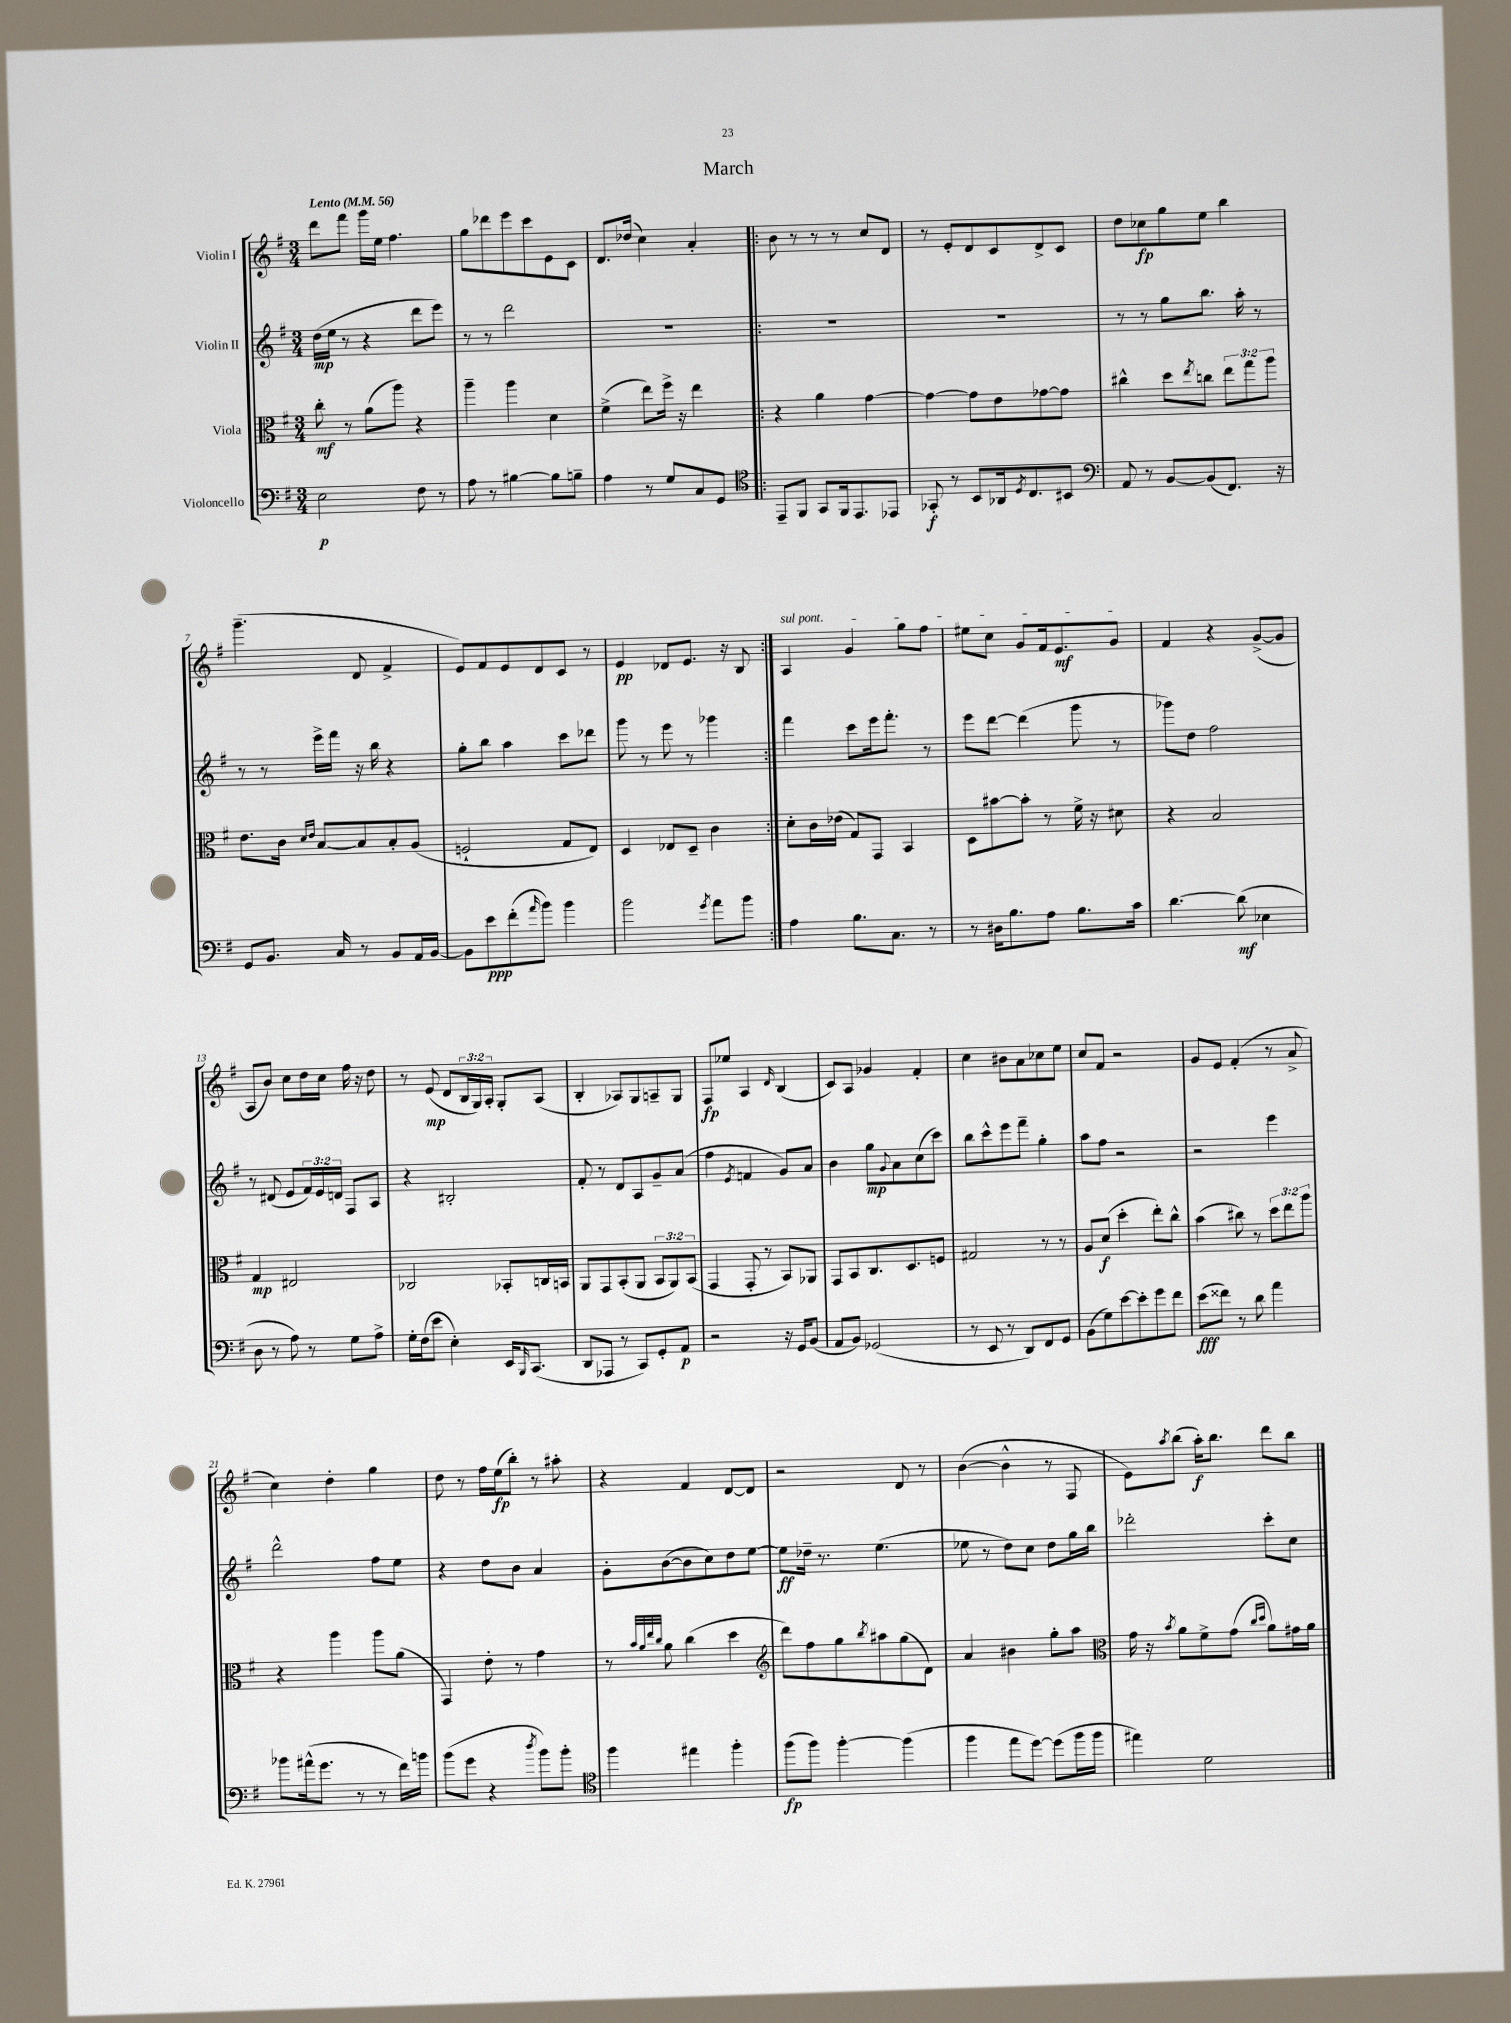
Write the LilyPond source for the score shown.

\header { title = "March" }
<<
\new StaffGroup <<
\new Staff = "s0" \with { instrumentName = "Violin I" } {
    \clef treble \key g \major \numericTimeSignature \time 3/4 \override Staff.TupletNumber.text = #tuplet-number::calc-fraction-text \tempo "Lento" 4 = 56
    d'''8 fis'''8 g'''16 e''16 fis''4. |
    g''8 des'''8 e'''8 c'''8 e'8 c'8 |
    d'8. des''16( c''4) a'4-. |
    \repeat volta 2 { b'8 r8 r8 r8 c''8 d'8 |
    r8 e'8-. d'8 c'8 d'8-> c'8 |
    d''8 ces''8\fp g''8 e''8 b''4 |
    g'''4.--( d'8 fis'4-> |
    e'8) fis'8 e'8 d'8 c'8 r8 |
    e'4\pp des'8 e'8. r16 b8 | }
    \once \override TextSpanner.bound-details.left.text = \markup { \italic "sul pont." } a4\startTextSpan g'4 g''8 fis''8 |
    eis''8 c''8 g'8 fis'16 e'8.\mf g'8\stopTextSpan |
    fis'4 r4 g'8~->( g'8 |
    a8 b'8) c''8 d''16 c''16 fis''16 r16 d''8 |
    r8 e'8\mp( d'8 \tuplet 3/2 { b16 g16) a16-. } g8-. a8( |
    b4-. aes8) g8 a8-- g8 |
    fis8\fp ees''8 a4 \grace { d'16 } b4( |
    c'8) a8 ges'4 fis'4-. |
    c''4 bis'8 a'8 ces''8 e''8 |
    c''8 fis'8 r2 |
    g'8 e'8 fis'4-.( r8 a'8-> |
    c''4) d''4-. g''4 |
    d''8 r8 fis''16 e''16\fp( b''8-.) r8 ais''8-. |
    r4 fis'4 d'8~ d'8 |
    r2 d'8 r8 |
    b'4~( b'4-^ r8 fis8 |
    e'8) \acciaccatura { a''8 } b''8( a''16-.\f) b''8. d'''8 b''8 \bar "|." |
}
\new Staff = "s1" \with { instrumentName = "Violin II" } {
    \clef treble \key g \major \numericTimeSignature \time 3/4 \override Staff.TupletNumber.text = #tuplet-number::calc-fraction-text
    d''16\mp( e''16 r8 r4 d'''8 e'''8) |
    r8 r8 d'''2 |
    R2. |
    \repeat volta 2 { R2. |
    R2. |
    r8 r8 g''8 b''8. a''16-. r8 |
    r8 r8 e'''16-> fis'''16 r16 b''16 r4 |
    g''8-. b''8 a''4 c'''8 des'''8 |
    g'''8 r8 e'''8 r8 ges'''4 | }
    fis'''4 c'''8 e'''16 fis'''8.-. r8 |
    e'''8 d'''8~ d'''4( g'''8 r8 |
    ges'''8) d''8 fis''2 |
    r8 dis'8( e'8 \tuplet 3/2 { fis'16) e'16 d'16 } fis8 a8 |
    r4 bis2-. |
    fis'8-. r8 d'8 a8 g'8-- a'8( |
    fis''4 \acciaccatura { e'8 } f'4 g'8) a'8 |
    b'4 g''8\mp \appoggiatura { g'8 } a'8 c''8( c'''8) |
    b''8 c'''8-^ e'''8 fis'''8-- g''4-. |
    a''8 fis''8 r2 |
    r2 e'''4 |
    d'''2-^ fis''8 e''8 |
    r4 d''8 b'8 a'4 |
    g'8-. b'8~( b'8 c''8) d''8 e''8~ |
    e''8\ff des''16-- r8. e''4.( |
    ees''8 r8 d''8) c''8 d''8 g''16 b''16 |
    des'''2-. c'''8-. c''8 \bar "|." |
}
\new Staff = "s2" \with { instrumentName = "Viola" } {
    \clef alto \key g \major \numericTimeSignature \time 3/4 \override Staff.TupletNumber.text = #tuplet-number::calc-fraction-text
    c''8-.\mf r8 a'8( a''8) r4 |
    a''4-- a''4 d'4 |
    fis'4->( e''8) fis''16-> r16 e''4 |
    \repeat volta 2 { r4 a'4 g'4~ |
    g'4~ g'8 e'8 ges'8~ ges'8 |
    cis''4-^ d''8 \acciaccatura { e''8 } c''8 \tuplet 3/2 { e''8 g''8 a''8 } |
    e'8. c'16 \grace { d'16 e'16 } b8~ b8 b8-. a8( |
    f2-! g8 e8) |
    d4 ees8 d8-- c'4 | }
    d'8-. c'16 ees'16( g8) g,8 b,4 |
    d8 bis'8~ bis'8-. r8 fis'16-> r16 dis'8 |
    r4 b2 |
    g4\mp eis2 |
    ces2 bes,8-. c16 b,16 |
    a,8 g,8 b,8-.( a,8 \tuplet 3/2 { b,8 a,8) b,8( } |
    g,4 g,8-. r8 b,8) aes,8 |
    g,8 b,8 c8. d8. f8 |
    gis2 r8 r8 |
    a8 d'8\f( d''4-. e''8-.) c''8-^ |
    b'4( cis''8) r8 \tuplet 3/2 { d''8 e''8 a''8 } |
    r4 a''4 a''8 a'8( |
    g,4) e'8-. r8 g'4 |
    r8 \grace { b'32 a'32 e''32 c''32 } a'8 c''4( d''4 |
    \clef treble d'''8) fis''8 g''8 \acciaccatura { b''8 } ais''8 g''8( d'8) |
    a'4 bis'4 g''8-. a''8 |
    \clef alto g'16 r16 \acciaccatura { b'8 } a'8 fis'8-> g'8( \grace { c''16 d''16 } a'8) gis'16 a'16 \bar "|." |
}
\new Staff = "s3" \with { instrumentName = "Violoncello" } {
    \clef bass \key g \major \numericTimeSignature \time 3/4
    e2\p fis8 r8 |
    a8 r8 bis4~ bis8 b8-- |
    a4 r8 g8 c8 g,8 |
    \repeat volta 2 { \clef tenor e,8-- fis,8 g,8 fis,16 e,8. ees,8 |
    ges,8-.\f r8 b,8 aes,16 \acciaccatura { d8 } c8. bis,8 |
    \clef bass a,8 r8 b,8~ b,8( fis,8.) r16 |
    g,8 b,8. c16 r8 b,8 a,16 b,16~ |
    b,8 e'8\ppp fis'8-.( \grace { a'16 } b'8) b'4 |
    b'2 \acciaccatura { g'8 } a'8 b'8 | }
    a4 b8. c8. r8 |
    r8 dis16 b8. a8 b8. c'16 |
    d'4.~ d'8\mf( ees4 |
    d8 r8 a8) r8 g8 a8-> |
    g16-. fis16( e'8 e4-.) e,16 \grace { b,,16 } c,8.( |
    d,8 aes,,8 r8 c,8) g,8-. a,8\p |
    r2 r16 g,16 b,8( |
    a,8 b,8) ges,2( |
    r8 e,8 r8 d,8) fis,8 g,8 |
    b,8( g8) e'8~ e'8-. g'8 fis'8 |
    e'8\fff( fisis'8) r8 d'8 a'4 |
    bes'8 ais'16-^( g'8. r8 r8 fis'16) b'16 |
    b'8( g'8 r4 \acciaccatura { d''8 } b'8) b'8-. |
    \clef tenor fis''4 eis''4 fis''4-. |
    fis''8\fp( fis''8) fis''4~-. fis''4( |
    fis''4 e''8 d''8~) d''8( fis''16 fis''16 |
    eis''4) d'2 \bar "|." |
}
>>
>>
